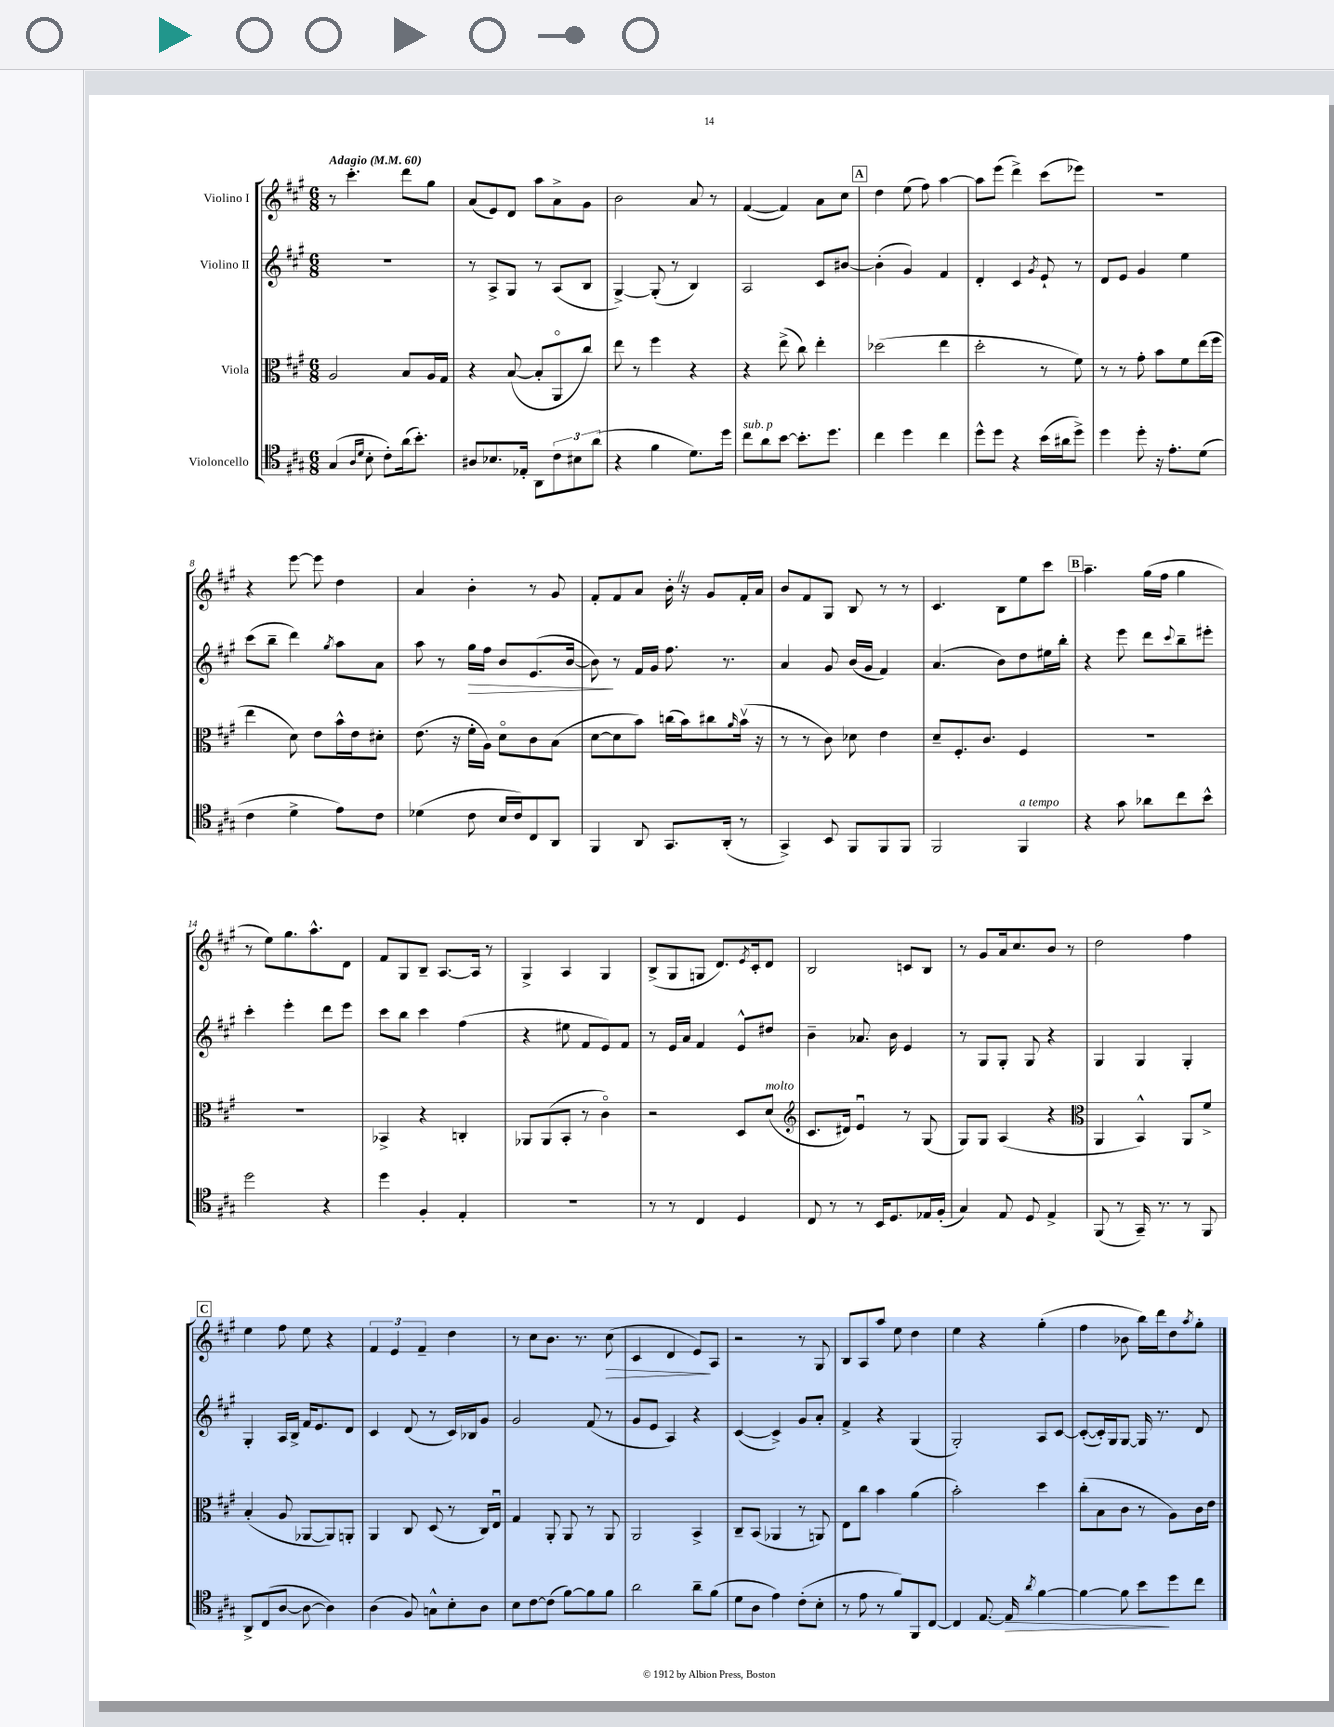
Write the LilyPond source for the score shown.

<<
\new StaffGroup <<
\new Staff = "s0" \with { instrumentName = "Violino I" } {
    \clef treble \key a \major \numericTimeSignature \time 6/8 \tempo "Adagio" 4 = 60
    r8 cis'''4.-. d'''8 gis''8 |
    a'8( e'8) d'8 a''8 a'8-> gis'8 |
    b'2 a'8 r8 |
    fis'4~( fis'4) a'8 cis''8 |
    \mark \markup { \box "A" } d''4 e''8( fis''8) a''4~ |
    a''8 e'''8( d'''4->) cis'''8( ees'''8) |
    R2. |
    r4 e'''8~ e'''8 d''4 |
    a'4 b'4-. r8 gis'8 |
    fis'8-. fis'8 a'8 b'16-. \once \override BreathingSign.text = \markup { \musicglyph "scripts.caesura.straight" } \breathe r16 gis'8 fis'16-. a'16 |
    b'8 fis'8 gis8 b8 r8 r8 |
    cis'4. b8 e''8 cis'''8 |
    \mark \markup { \box "B" } a''4.-- gis''16( fis''16 gis''4 |
    r8 e''8) gis''8. a''8.-^ d'8 |
    fis'8 gis8 b8-- a8.~ a16 r8 |
    gis4-> a4 gis4 |
    b8->( gis8 g8 d'8.) \acciaccatura { e'8 } cis'16-. d'8 |
    b2 c'8 b8 |
    r8 gis'8 a'16 cis''8. b'8 r8 |
    d''2 fis''4 |
    \mark \markup { \box "C" } e''4 fis''8 e''8 r4 |
    \tuplet 3/2 { fis'4 e'4 fis'4-- } d''4 |
    r8 cis''8 b'8. r8. cis''8\>( |
    cis'4 d'4 e'8\!) a8 |
    r2 r8 gis8 |
    b8 a8 a''8 e''8 d''4 |
    e''4 r4 gis''4-.( |
    fis''4 bes'8 b''16) d'''16 d''8 \acciaccatura { a''8 } gis''8-. \bar "|." |
}
\new Staff = "s1" \with { instrumentName = "Violino II" } {
    \clef treble \key a \major \numericTimeSignature \time 6/8
    R2. |
    r8 a8-> gis8 r8 a8( b8 |
    gis4~->) gis8-.( r8 b4) |
    a2 cis'8 bis'8~ |
    \mark \markup { \box "A" } bis'4-.( gis'4) fis'4 |
    d'4-. cis'4 \acciaccatura { gis'8 } e'8-! r8 |
    d'8 e'8 gis'4 e''4 |
    cis'''8( b''8-- d'''4) \acciaccatura { gis''8 } a''8 a'8 |
    a''8 r8 gis''16\> fis''16 b'8 e'8.( b'16~ |
    b'8\!) r8 fis'16 gis'16 fis''8. r8. |
    a'4 gis'8 b'16( gis'16 fis'4) |
    a'4.( b'8) d''8 eis''16 b''16-. |
    \mark \markup { \box "B" } r4 e'''8 d'''8 \appoggiatura { cis'''8 } b''8-- eis'''8-. |
    cis'''4-. e'''4-. d'''8 e'''8 |
    cis'''8 b''8 cis'''4 fis''4( |
    r4 eis''8 fis'8 e'8) fis'8 |
    r8 e'16 a'16 fis'4 e'8-^ dis''8 |
    b'4-- aes'8. b'16 e'4 |
    r8 gis8 gis8-. gis8 r4 |
    gis4 gis4 gis4-. |
    \mark \markup { \box "C" } gis4-. a16 b16-> fis'16 e'8. d'8 |
    cis'4 d'8( r8 cis'16) bes16 gis'8 |
    gis'2 fis'8( r8 |
    gis'8 e'8 a4) r4 |
    cis'4~( cis'4->) gis'8 a'8-. |
    fis'4-> r4 gis4( |
    gis2-.) a8 cis'8~ |
    cis'8~-.( cis'16-.) gis16 gis8~ gis16 r8. d'8 \bar "|." |
}
\new Staff = "s2" \with { instrumentName = "Viola" } {
    \clef alto \key a \major \numericTimeSignature \time 6/8
    a2 b8 a16 gis16 |
    r4 b8~( b8-. a,8\flageolet cis''8) |
    e''8 r8 fis''4 r4 |
    r4 e''8->( cis''8) e''4-. |
    \mark \markup { \box "A" } des''2( e''4 |
    d''2-. r8 fis'8) |
    r8 r8 gis'8-. b'8 fis'8 e''16( fis''16 |
    e''4 d'8) e'8 b'16-^ e'16 dis'8-. |
    e'8.( r16 fis'16-. a16) d'8\flageolet cis'8 b8( |
    d'8~ d'8 b'8) c''16( b'16) cis''8 \grace { a'16 } b'16\upbow( r16 |
    r8 r8 cis'8) des'8 e'4 |
    d'8-- fis8.-. cis'8. fis4 |
    \mark \markup { \box "B" } R2. |
    R2. |
    bes,4-> r4 c4-. |
    aes,8 aes,8( b,8-. r8 cis'4\flageolet) |
    r2 d8 d'8^\markup { \italic "molto" }( |
    \clef treble cis'8. dis'16) e'4\downbow r8 gis8( |
    gis8) gis8 a4( r4 |
    \clef alto a,4 b,4-^) a,8 fis'8-> |
    \mark \markup { \box "C" } b4-.( a8 aes,8~ aes,8) a,8-. |
    a,4 cis8 d8( r8 cis16) e16\downbow |
    gis4 a,8-. a,8 r8 a,8 |
    a,2 b,4-> |
    cis8-- b,8( aes,4 r8 a,8) |
    e8 cis''8 b'4 a'4( |
    b'2-.) d''4 |
    cis''8-.( b8 cis'8 r8 a8) cis'16 e'16 \bar "|." |
}
\new Staff = "s3" \with { instrumentName = "Violoncello" } {
    \clef tenor \key a \major \numericTimeSignature \time 6/8
    gis4( \grace { a16 d'16 } b8-. cis'8-.) a'16( b'8.-.) |
    ais8 bes8. ees16-. a,8 \tuplet 3/2 { cis'8 bis8 a'8( } |
    r4 fis'4 d'8.) d''16 |
    cis''8^\markup { \italic "sub. p" } a'8 b'8~ b'8.-. d''8. |
    \mark \markup { \box "A" } cis''4 d''4 cis''4 |
    d''8-^ d''8 r4 b'16( ais'16 d''8->) |
    d''4 d''8-. r16 e'8.-. d'8( |
    cis'4 d'4-> e'8) cis'8 |
    des'4( cis'8 b16 cis'16) cis8 a,8 |
    fis,4 a,8 gis,8. a,16-.( r8 |
    gis,4->) b,8 fis,8 fis,8 fis,8 |
    fis,2 fis,4^\markup { \italic "a tempo" } |
    \mark \markup { \box "B" } r4 gis'8 aes'8 cis''8 b'8-^ |
    d''2 r4 |
    d''4 fis4-. e4-. |
    R2. |
    r8 r8 cis4 d4 |
    cis8 r8 r8 b,16 d8. ees16 fis16-.( |
    gis4) e8 d8 e4-> |
    fis,8( r8 gis,16--) r8. r8 fis,8 |
    \mark \markup { \box "C" } a,8-> cis8( a8~ a8~ a4) |
    a4( fis8) g8-^ b8-. a8 |
    b8 cis'8~ cis'8( fis'8~) fis'8 fis'8 |
    a'2 a'8-- fis'8( |
    d'8 a8 e'4) cis'8-.( b8-. |
    r8 e'8 r8 fis'8) fis,8 cis8~ |
    cis4 e8.~ e16\> \acciaccatura { a'8 } fis'4~ |
    fis'4~ fis'8 b'8\! d''8 cis''8 \bar "|." |
}
>>
>>
